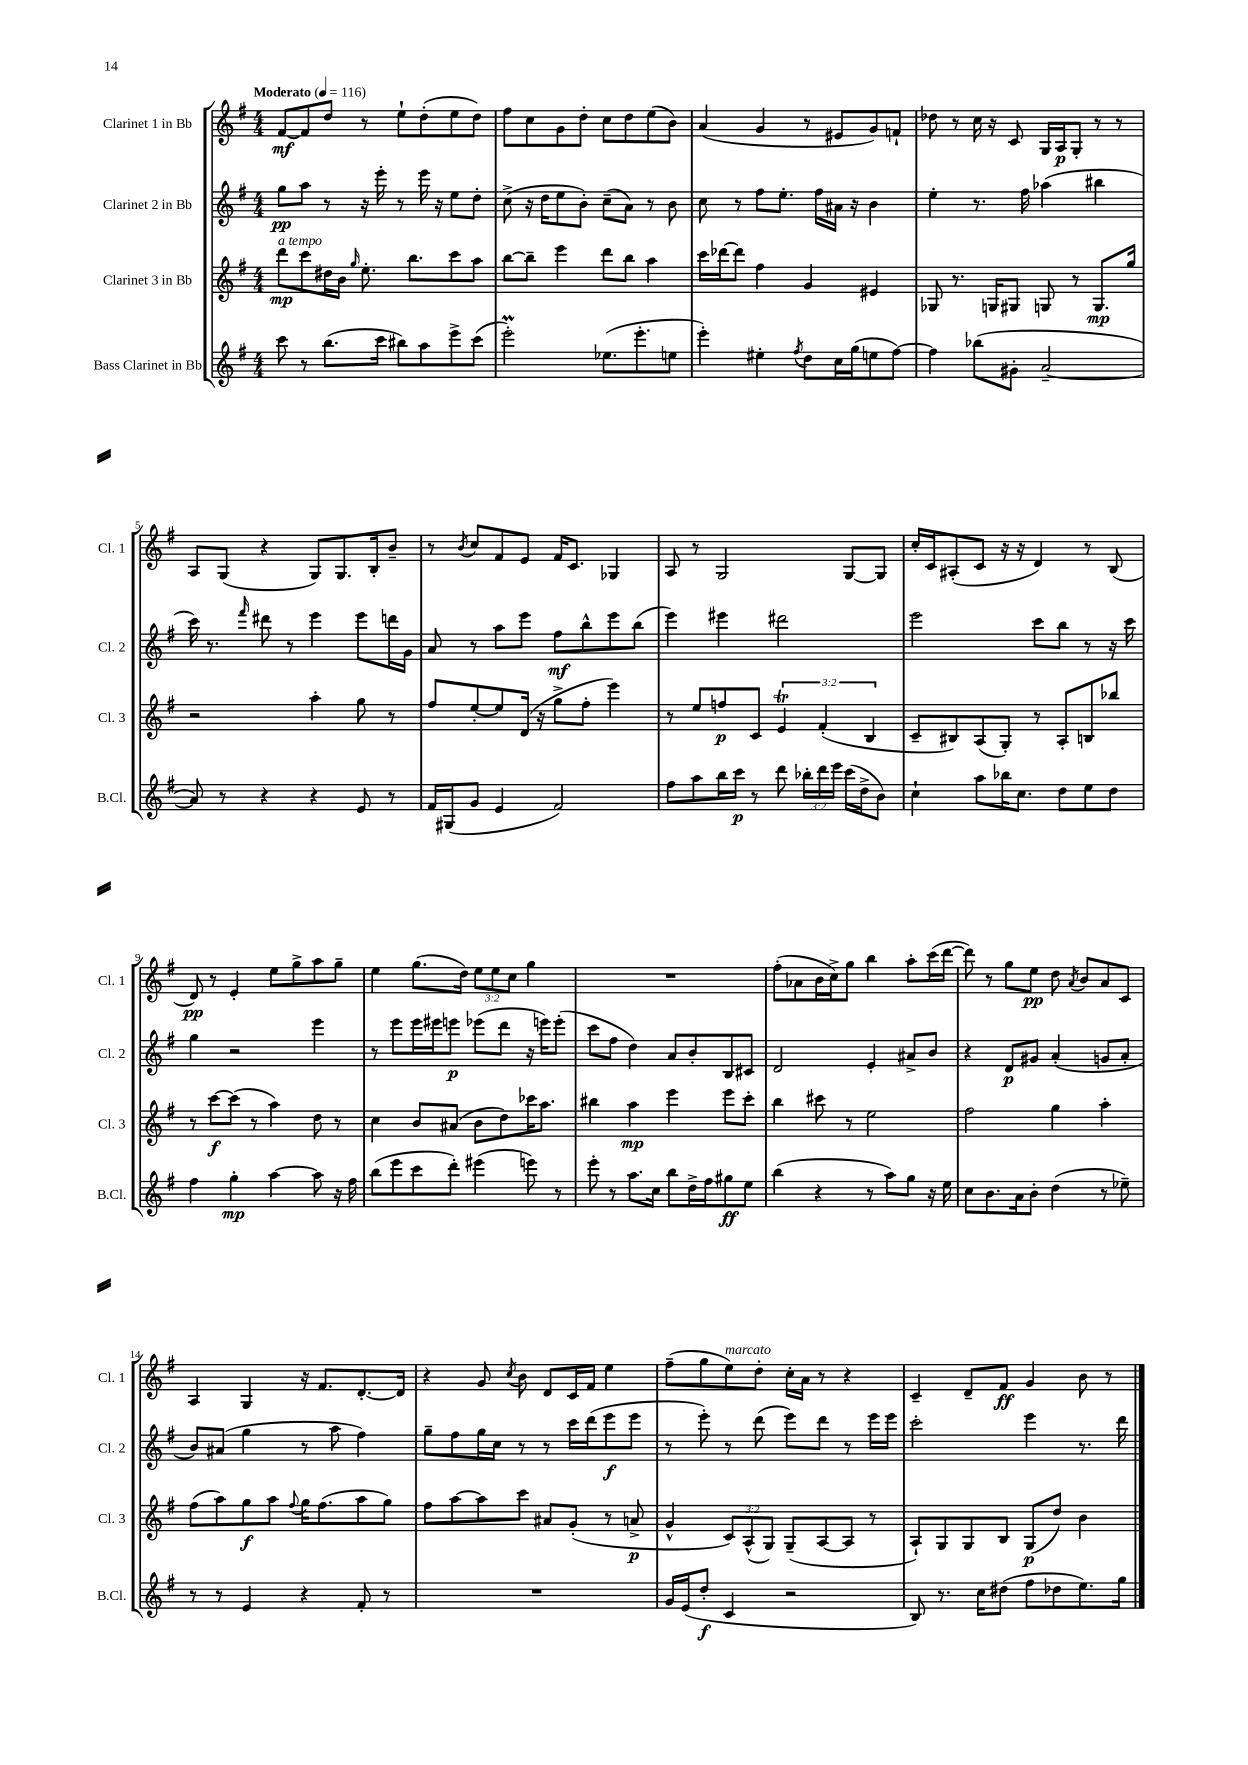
<<
\new StaffGroup <<
\new Staff = "s0" \with { instrumentName = "Clarinet 1 in Bb" shortInstrumentName = "Cl. 1" } {
    \clef treble \key g \major \numericTimeSignature \time 4/4 \override Staff.TupletNumber.text = #tuplet-number::calc-fraction-text \tempo "Moderato" 4 = 116
    \autoBeamOff fis'8[~\mf fis'8 d''8] r8 e''8[-! d''8-.( e''8 d''8]) |
    fis''8[ c''8 g'8 d''8]-. c''8[ d''8 e''8( b'8]) |
    a'4( g'4 r8 eis'8[ g'8) f'8]-! |
    des''8 r8 c''16 r16 c'8 g16[ a16\p g8]-. r8 r8 |
    a8[ g8]( r4 g8[) g8. b16-. b'8]-- |
    r8 \acciaccatura { b'8 } c''8[ fis'8 e'8] fis'16[ c'8.] ges4 |
    a8 r8 g2 g8[~ g8] |
    c''16[-. c'16 ais8-.( c'8] r16 r16 d'4) r8 b8( |
    d'8\pp) r8 e'4-. e''8[ g''8-> a''8 g''8]-- |
    e''4 g''8.[( d''16]) \tuplet 3/2 { e''8[ e''8 c''8] } g''4 |
    R1 |
    fis''8[-.( aes'8 b'16 c''16->) g''8] b''4 a''8[-. c'''16( d'''16]~ |
    d'''8) r8 g''8[ e''8]\pp d''8 \acciaccatura { a'8 } b'8[ a'8 c'8] |
    a4 g4 r16 fis'8.[ d'8.~-. d'16] |
    r4 g'8 \acciaccatura { c''8 } b'8 d'8[ c'16 fis'16] e''4 |
    fis''8[--( g''8 e''8^\markup { \italic "marcato" }) d''8]-. c''16[-. a'16] r8 r4 |
    c'4-- d'8[-- fis'8]\ff g'4 b'8 r8 \bar "|." |
}
\new Staff = "s1" \with { instrumentName = "Clarinet 2 in Bb" shortInstrumentName = "Cl. 2" } {
    \clef treble \key g \major \numericTimeSignature \time 4/4
    \autoBeamOff g''8[\pp a''8] r8 r16 e'''16-. r8 e'''16 r16 e''8[ d''8]-. |
    c''8->( r16 d''16[ e''8 b'8]-.) c''8[--( a'8]) r8 b'8 |
    c''8 r8 fis''8[ e''8.]-. fis''16[ ais'16] r16 b'4 |
    e''4-. r8. fis''16 aes''4( bis''4 |
    c'''16) r8. \grace { fis'''16 } dis'''8 r8 e'''4 e'''8[ d'''16 g'16] |
    a'8 r8 a''8[ e'''8] fis''8[\mf b''8-^ e'''8 b''8]( |
    e'''4) eis'''4 dis'''2 |
    e'''2 c'''8[ b''8] r8 r16 c'''16 |
    g''4 r2 e'''4 |
    r8 e'''8[ e'''16 eis'''16 e'''8]\p ees'''8[( d'''8] r16 e'''16[) e'''8]-.( |
    c'''8[ fis''8] d''4) a'8[ b'8-. b8 cis'8] |
    d'2 e'4-. ais'8[-> b'8] |
    r4 d'8[\p gis'8] a'4-.( g'8[ a'8]-. |
    b'8[) ais'8]( g''4 r8 a''8 fis''4) |
    g''8[-- fis''8 g''16 c''16] r8 r8 c'''16[ d'''16( e'''8\f e'''8] |
    r8 e'''8-.) r8 d'''8( e'''8[) d'''8] r8 e'''16[ e'''16] |
    c'''2-. e'''4 r8. d'''16 \bar "|." |
}
\new Staff = "s2" \with { instrumentName = "Clarinet 3 in Bb" shortInstrumentName = "Cl. 3" } {
    \clef treble \key g \major \numericTimeSignature \time 4/4 \override Staff.TupletNumber.text = #tuplet-number::calc-fraction-text
    \autoBeamOff d'''8[\mp^\markup { \italic "a tempo" } c'''8 dis''16 b'16] \grace { g''16 } e''8.-. b''8.[ c'''8 a''8] |
    b''8[~ b''8]-- e'''4 d'''8[ b''8] a''4 |
    c'''16[ des'''16~ des'''8] fis''4 g'4 eis'4 |
    ges8 r8. g16[ gis8] g8 r8 g8.[\mp g''16] |
    r2 a''4-. g''8 r8 |
    fis''8[ e''8~-. e''8 d'16]( r16 g''8[-> fis''8]-. e'''4) |
    r8 e''8[ f''8\p c'8] \tuplet 3/2 { e'4\trill fis'4-.( b4 } |
    c'8[-- bis8) a8( g8]-.) r8 a8[-. b8 bes''8] |
    r8 c'''8[~\f c'''8]( r8 a''4) d''8 r8 |
    c''4 b'8[ ais'8]( b'8[ d''8) ces'''16 a''8.] |
    bis''4 a''4\mp e'''4 e'''8[ c'''8]-. |
    b''4 cis'''8 r8 e''2 |
    fis''2 g''4 a''4-. |
    fis''8[( a''8) g''8\f a''8] \appoggiatura { fis''8 } g''16[ fis''8.( a''8 g''8]) |
    fis''8[ a''8~ a''8 c'''8] ais'8[ g'8]-.( r8 a'8->\p |
    g'4-^ \tuplet 3/2 { c'8[) a8-^( g8]) } g8[--( a8~ a8] r8 |
    a8[-!) g8 g8 b8] g8[\p( d''8]) b'4 \bar "|." |
}
\new Staff = "s3" \with { instrumentName = "Bass Clarinet in Bb" shortInstrumentName = "B.Cl." } {
    \clef treble \key g \major \numericTimeSignature \time 4/4 \override Staff.TupletNumber.text = #tuplet-number::calc-fraction-text
    \autoBeamOff c'''8 r8 b''8.[( c'''16] bis''8[) a''8 e'''8-> c'''8]( |
    e'''2-.\prall) ees''8.[( e'''8.-. e''8] |
    e'''4-.) eis''4-. \acciaccatura { fis''8 } d''8[ c''16 g''16( e''8 fis''8]~) |
    fis''4 bes''8[( gis'8]-. a'2~-- |
    a'8) r8 r4 r4 e'8 r8 |
    fis'16[ gis16( g'8] e'4 fis'2) |
    fis''8[ a''8 b''16 c'''16]\p r8 d'''8 \tuplet 3/2 { bes''16[-. d'''16 e'''16] } c'''16[( d''16-> b'8]) |
    c''4-! a''8[ bes''16 c''8.] d''8[ e''8 d''8] |
    fis''4 g''4-.\mp a''4~ a''8 r16 fis''16 |
    b''8[( e'''8 c'''8 d'''8]-.) eis'''4( e'''8) r8 |
    e'''8-. r8 a''8.[ c''16] b''8[ d''16-> fis''16 gis''8\ff e''8] |
    b''4( r4 r8 a''8[) g''8] r16 e''16 |
    c''8[ b'8. a'16 b'8]-. d''4( r8 ees''8--) |
    r8 r8 e'4 r4 fis'8-. r8 |
    R1 |
    g'16[ e'16( d''8]-.\f c'4 r2 |
    b8) r8. c''16[ dis''8]( fis''8[ des''8 e''8.) g''16] \bar "|." |
}
>>
>>
